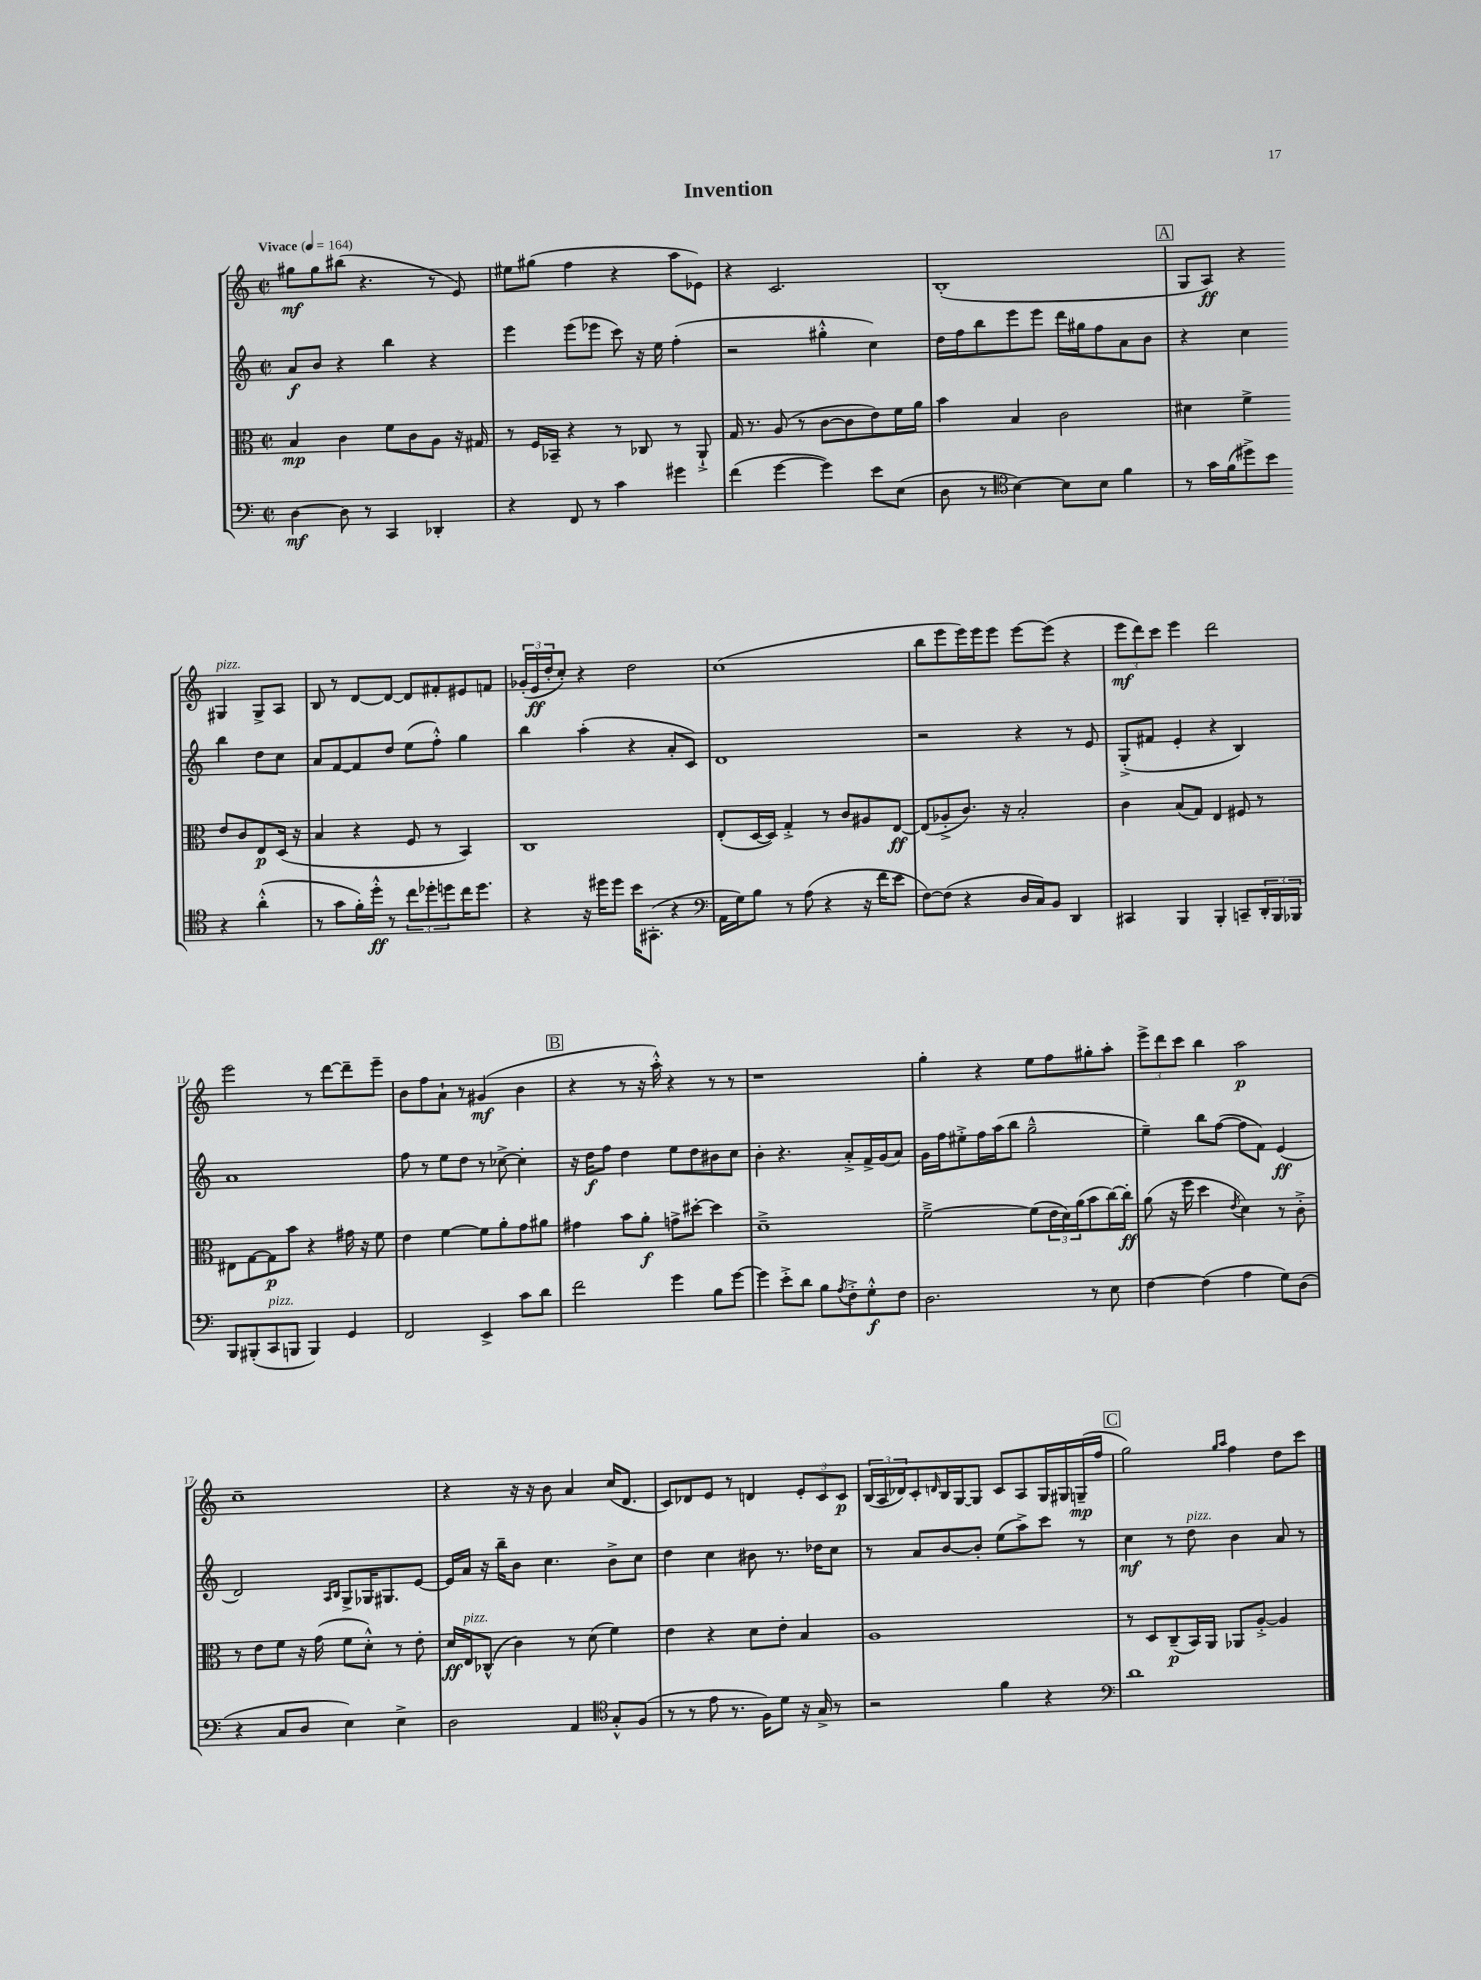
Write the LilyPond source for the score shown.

\header { title = "Invention" }
<<
\new StaffGroup <<
\new Staff = "s0" {
    \clef treble \key c \major \defaultTimeSignature \time 2/2 \tempo "Vivace" 4 = 164
    gis''8\mf gis''8 bis''8( r4. r8 e'8) |
    eis''8 gis''8( f''4 r4 a''8 ees'8) |
    r4 c'2. |
    b1-.( |
    \mark \markup { \box "A" } g8 a8\ff) r4 gis4^\markup { \italic "pizz." } gis8-> a8 |
    b8 r8 d'8~ d'8~ d'8 fis'8-. eis'8 f'8 |
    \tuplet 3/2 { ges'16-.( e'16\ff d''16-. } c''8-.) r4 d''2 |
    c''1( |
    b''8 e'''8 e'''16) e'''16 e'''8 e'''8~ e'''8( r4 |
    \tuplet 3/2 { e'''8\mf d'''8) c'''8 } e'''4 d'''2 |
    e'''2 r8 d'''8~ d'''8-- e'''8-- |
    b'8 f''8 a'8-! r8 gis'4\mf( b'4 |
    \mark \markup { \box "B" } r4 r8 r16 a''16-.-^) r4 r8 r8 |
    r1 |
    g''4-. r4 e''8 f''8 gis''8-. a''8-. |
    \tuplet 3/2 { e'''8-> d'''8 c'''8 } b''4 a''2\p |
    c''1-- |
    r4 r16 r16 b'8 a'4 c''16( d'8. |
    c'8) des'8 e'8 r8 d'4 \tuplet 3/2 { e'8-. c'8 c'8\p } |
    \tuplet 3/2 { b16( a16 des'16) } c'8-. \grace { d'16 } b16 g16~ g8 c'8 a8 g16 gis16 g16--\mp( f''16 |
    \mark \markup { \box "C" } g''2) \grace { g''16 a''16 } f''4 d''8 c'''8 \bar "|." |
}
\new Staff = "s1" {
    \clef treble \key c \major \defaultTimeSignature \time 2/2
    a'8\f b'8 r4 b''4 r4 |
    e'''4 e'''8( ees'''8 c'''8) r16 e''16 f''4-.( |
    r2 gis''4-.-^ c''4) |
    d''16 f''16 b''8 e'''8 e'''8 d'''16 gis''16 f''8 a'8 b'8 |
    \mark \markup { \box "A" } r4 c''4 b''4 d''8 c''8 |
    a'8 f'8~ f'8 d''8 e''8( f''8-.-^) g''4 |
    b''4 a''4-.( r4 a'8-. c'8) |
    d'1 |
    r2 r4 r8 e'8 |
    g8-.->( fis'8 e'4-. r4 b4) |
    a'1 |
    f''8 r8 e''8 d''8 r8 ces''8~-> ces''4-. |
    \mark \markup { \box "B" } r16 d''16\f f''8 d''4 e''8 d''8 bis'8 c''8 |
    b'4-. r4. a'8-.-> f'16-> g'16( a'8) |
    g'16 f''16 eis''8-.-> f''16 a''16( b''8 g''2---^ |
    e''4--) b''8 f''8~( f''8 f'8) e'4\ff( |
    d'2) \grace { a16 b16 } g8-> ges16 gis8. e'8~ |
    e'16 a'16 r16 b''16-- b'8 c''4. b'8-> c''8 |
    d''4 c''4 bis'8 r8. des''16 c''8 |
    r8 a'8 b'8~ b'8-. e''8( a''8->) c'''8 r8 |
    \mark \markup { \box "C" } c''4\mf r8 d''8^\markup { \italic "pizz." } b'4 a'8 r8 \bar "|." |
}
\new Staff = "s2" {
    \clef alto \key c \major \defaultTimeSignature \time 2/2
    b4\mp c'4 f'8 c'8 a8 r16 gis16 |
    r8 f16 bes,16-- r4 r8 ces8 r8 a,8-!-> |
    g16 r8. a8( r8 c'8~ c'8 e'8) f'16 a'16 |
    b'4 b4 c'2 |
    \mark \markup { \box "A" } dis'4 f'4-> e'8 c'8 e8\p d16( r16 |
    b4 r4 f8 r8 b,4) |
    c1 |
    e8-.( d16~ d16) g4-.-> r8 c'8 ais8 e8~\ff |
    e8( aes8-.-> c'8.) r16 b2-. |
    c'4 b8( g8) e4 fis8 r8 |
    eis8 g8~ g8\p b'8 r4 gis'16 r16 f'8 |
    e'4 f'4~ f'8 a'8-. g'8 ais'8 |
    \mark \markup { \box "B" } gis'4 b'8 a'8-.\f g'8-> dis''8~-. dis''4 |
    d'1---> |
    f'2~---> f'8( \tuplet 3/2 { e'16 d'16) a'16( } b'8 c''16~) c''16-.\ff |
    a'8( r16 f''16 d''4 \acciaccatura { e'8 } d'4) r8 c'8-.-> |
    r8 e'8 f'8 r16 g'16( f'8 d'8-.-^) r8 e'8-. |
    d'16\ff e16^\markup { \italic "pizz." } ces8-^( c'4) r8 d'8( f'4) |
    e'4 r4 d'8 e'8-. b4 |
    a1 |
    \mark \markup { \box "C" } r8 d8 c8--\p( b,16) a,16 aes,8 a8~-.-> a4 \bar "|." |
}
\new Staff = "s3" {
    \clef bass \key c \major \defaultTimeSignature \time 2/2
    d4~\mf d8 r8 c,4 des,4-. |
    r4 f,8 r8 c'4 gis'4 |
    f'4( g'4~ g'4) e'8 e8( |
    d8 r8 \clef tenor b4~) b8 b8 f'4 |
    \mark \markup { \box "A" } r8 g'16 f'16( dis''8->) b'8 r4 a'4-.-^( |
    r8 g'8 f'16-.) d''16-.-^\ff r8 \tuplet 3/2 { c''8 des''8-. d''8 } c''16 d''8. |
    r4 r16 dis''16 dis''8 b'16 gis,8.-.( r4 |
    \clef bass a,16 g16) b8 r8 a8( r4 r16 f'16 e'8 |
    f8~) f8( r4 d16 c16) b,8 d,4 |
    cis,4 b,,4 b,,4-. c,8-- \tuplet 3/2 { d,16-. b,,16 bes,,16 } |
    b,,8 bis,,8-.( c,8^\markup { \italic "pizz." } b,,8 b,,4) g,4 |
    f,2 e,4-> c'8 d'8 |
    \mark \markup { \box "B" } f'2 g'4 b8 g'8~ |
    g'4 e'8-.-> d'8 b8 \acciaccatura { a8 } f8-.-> g8-.-^\f f8 |
    d2. r8 e8 |
    f4~ f4( a4 g8) d8( |
    r4 c8 d8 e4) e4-> |
    d2 a,4 \clef tenor g8-.-^ f8( |
    r8 r8 e'8 r8. f16) d'8 r16 g16-> r8 |
    r2 f'4 r4 |
    \mark \markup { \box "C" } \clef bass d'1 \bar "|." |
}
>>
>>
